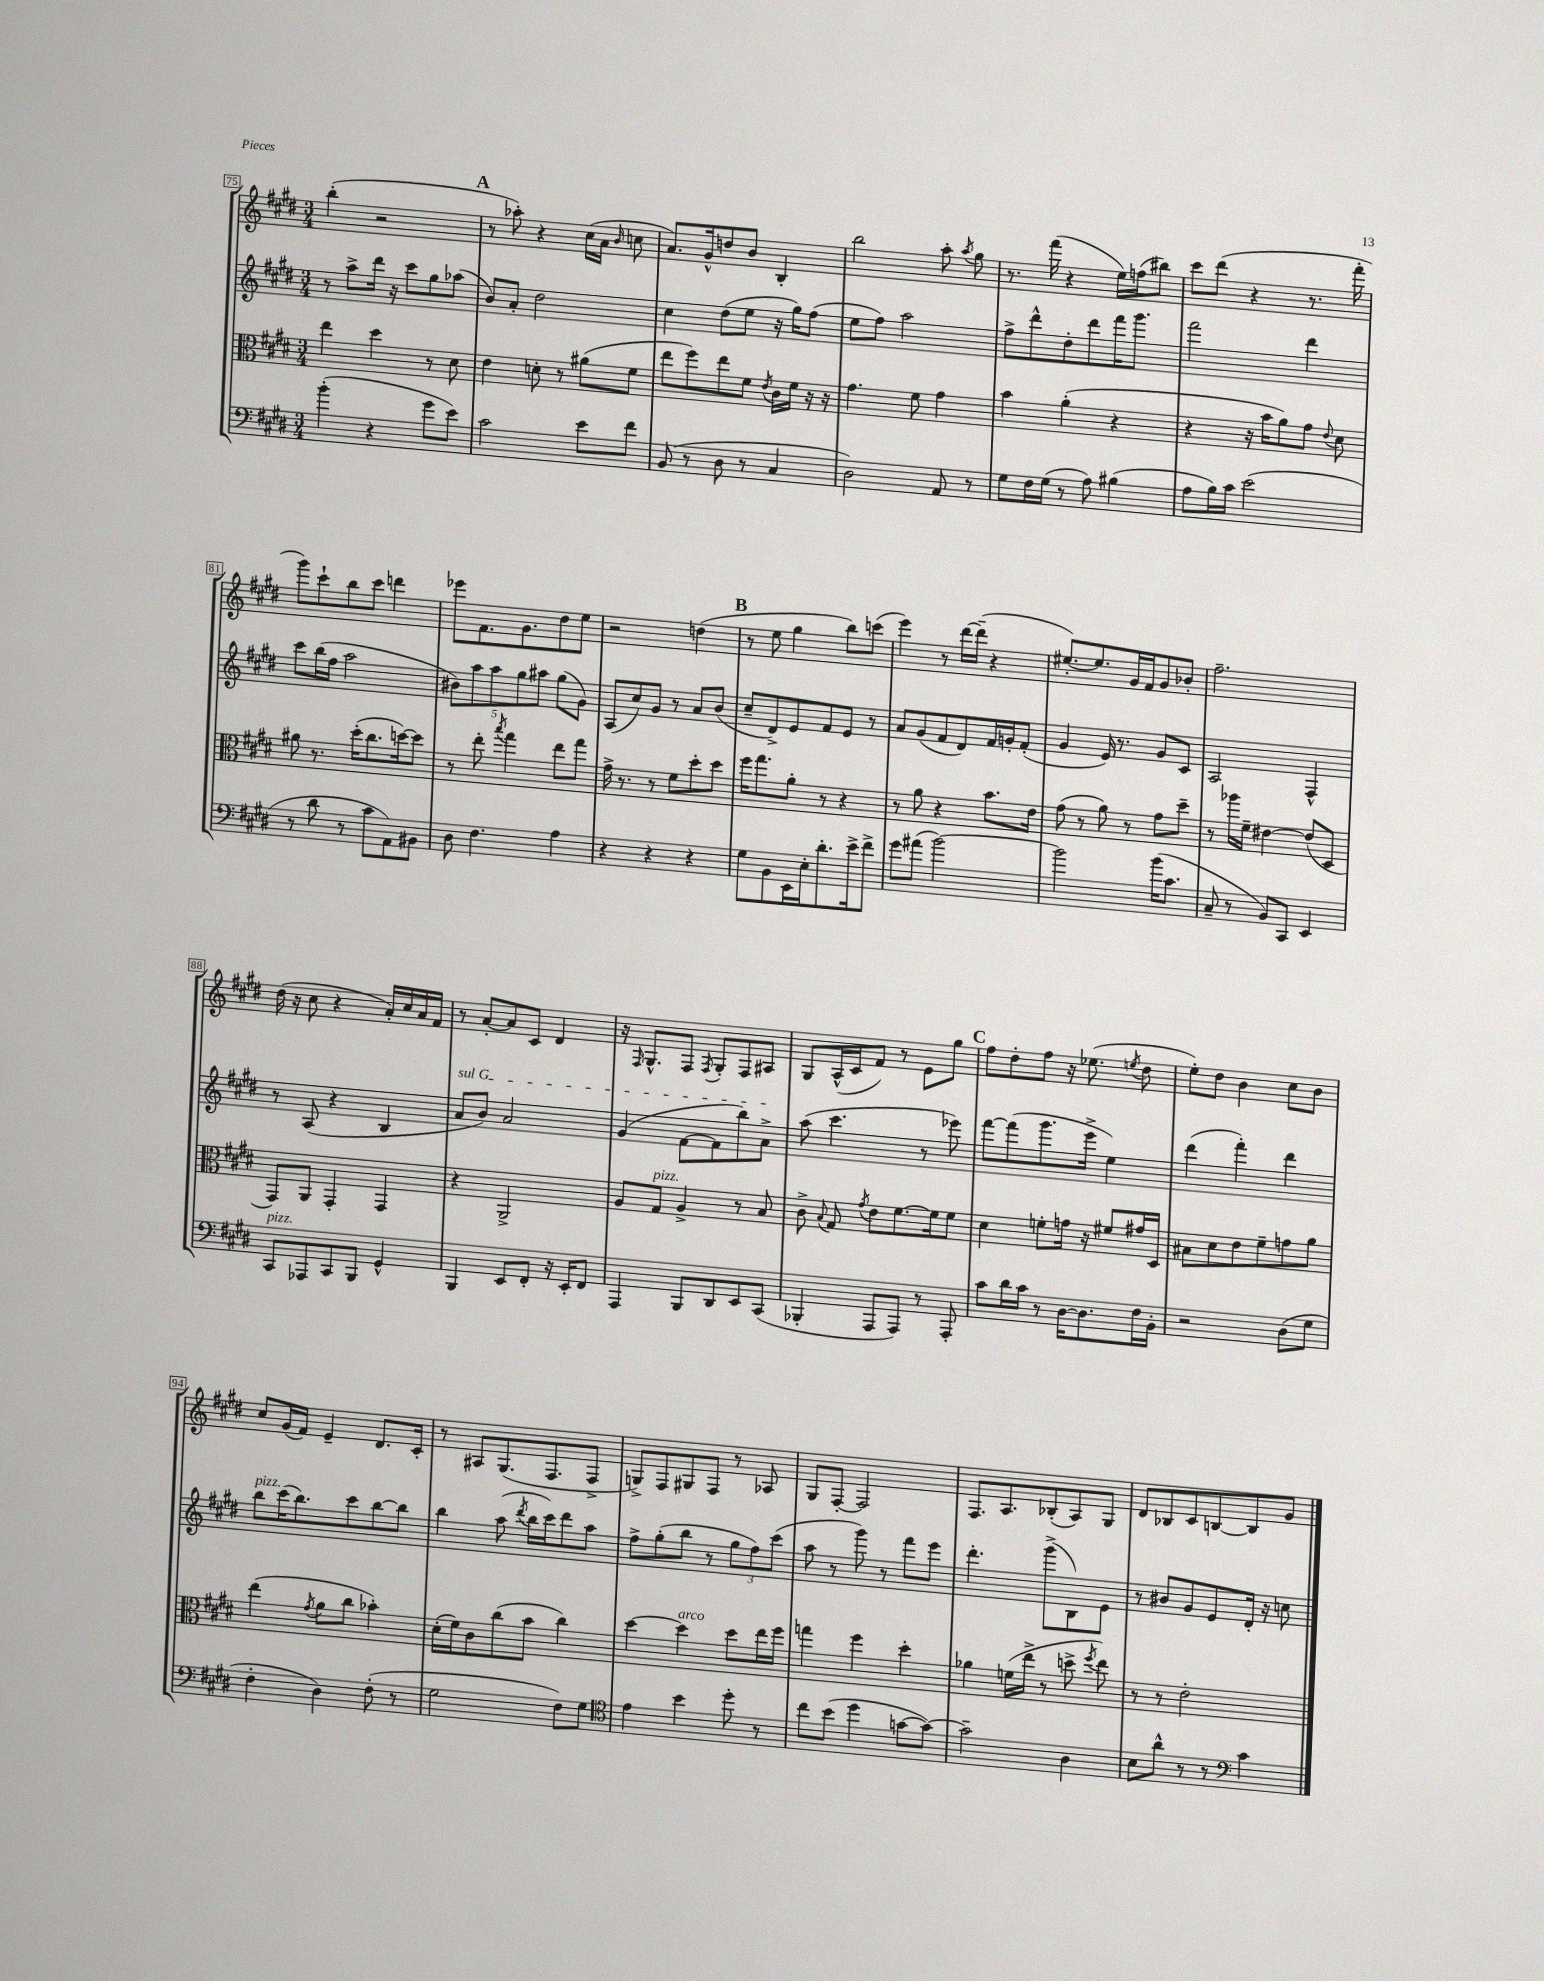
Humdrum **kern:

**kern	**kern	**kern	**kern
*staff4	*staff3	*staff2	*staff1
*clefF4	*clefC3	*clefG2	*clefG2
*k[f#c#g#d#]	*k[f#c#g#d#]	*k[f#c#g#d#]	*k[f#c#g#d#]
*M3/4	*M3/4	*M3/4	*M3/4
(4b'	4ee	8r	(4bb'
.	.	8aa^	.
4r	4dd#	16ddd#	2r
.	.	16r	.
.	.	8ccc#	.
8g#	8r	8gg#	.
8e)	8d#	(8aa-	.
=	=	=	=
2c#	4e	8b)	8r
.	.	8a'	8aa-')
.	8d'	2dd#	4r
.	8r	.	.
8e	(8a#	.	(16cc#
.	.	.	16a
.	.	.	16qqb
8f#	8f#	.	8cc
=	=	=	=
(8BB	8ee	4cc#	8.a)
8r	8ff#)	.	.
.	.	.	16g#^^
8D#	8ee	(8dd#	8dd
8r	8f#	8ee	8b
.	8qe	.	.
4C#	16c#	16r	4B'
.	16f#	16gg#)	.
.	16r	(8ff#	.
.	16r	.	.
=	=	=	=
2D#)	4.g#	8ee	2bb
.	.	8ff#)	.
.	.	2aa	.
.	8f#	.	.
8AA	4g#	.	8aa'
.	.	.	8qaa
8r	.	.	8gg#
=	=	=	=
8G#	4b	8ff#^	8.r
16F#	.	8ddd#^^	.
(16G#	.	.	(16fff#
8r	(4a'	8dd#'	4r
8A)	.	8ddd#	.
(4B#	4r	16fff#	16ee)
.	.	8.ggg#	(16ff
.	.	.	8bb#)
=	=	=	=
8A	4r	2fff#	8ccc#
16B)	.	.	(8ddd#
16c#	.	.	.
(2e	16r	.	4r
.	16b	.	.
.	8a)	.	.
.	8g#	4ddd#	8.r
.	8qqe	.	.
.	8d#	.	.
.	.	.	16fff#'
=	=	=	=
8r	8a#	8ccc#	8ggg#)
8d#	8.r	(16bb	8ccc#`
.	.	16ff#	.
8r	.	2aa	8bb
.	(16dd#'	.	.
8c#	8.cc#	.	8ccc#
8AA)	.	.	4ddd
.	[16dd)	.	.
8BB#	8dd]	.	.
=	=	=	=
8D#	8r	10b#)	8eee-
.	.	10aa	.
4.F#	8ee'	.	8.f#
.	.	10aa	.
.	8qbb	.	.
.	4gg#	.	.
.	.	10gg#	.
.	.	.	8.g#
.	.	10aa#	.
4A	8ee	(8gg#	8dd#
.	8gg#	8g#)	8ee
=	=	=	=
4r	16g#^	(8A	2r
.	8.r	.	.
.	.	8cc#)	.
4r	8r	8g#	.
.	8f#	8r	.
4r	8dd#'	8a	(4dd
.	8dd#	(8b	.
=	=	=	=
8G#	16ff#	8cc#~	8r
.	8.gg#	.	.
8BB	.	8d#^)	8ee
16EE	8a'	8e	4gg#
16E'	.	.	.
8.d#'	8r	8f#	.
.	4r	8e	8bb)
16e^	.	.	.
8f#^	.	8r	(8ccc
=	=	=	=
8g#	8r	8a	4eee)
(8a#	8a	(8g#	.
[2b)	4r	8f#	8r
.	.	8d#)	[16ddd#
.	.	.	(16ddd#~]
.	8.b	16f#	4r
.	.	16g'	.
.	.	(8f#'	.
.	16e	.	.
=	=	=	=
2b]	(8g#	4g#	[8.ee#')
.	8r	.	.
.	.	.	8.ee#]
.	8a)	16e)	.
.	.	8.r	.
.	8r	.	16g#
.	.	.	16f#
(16b	8g#	8g#	8g#
8.c#	.	.	.
.	8dd#~	8c#	8b-'
=	=	=	=
8C#~	8r	2A	2.ff#~
8r	16aa-	.	.
.	16f#~	.	.
8BB)	[4e#	.	.
8CC#	.	.	.
4EE	(8e#]	4F#^^	.
.	8D#	.	.
=	=	=	=
8CC#	8GG#)	8r	(16dd#
.	.	.	16r
8AAA-	8AA	(8A	8cc#
8CC#	4GG#'	4r	4r
8BBB	.	.	.
4GG#^^	4GG#	4B	16a')
.	.	.	16cc#
.	.	.	16a
.	.	.	16f#
=	=	=	=
4BBB	4r	8a	8r
.	.	8b)	[8a'
8EE	2AA^	2a	8a]
8FF#'	.	.	8c#
16r	.	.	4d#
16EE'	.	.	.
8FF#	.	.	.
=	=	=	=
4AAA	8A	(4g#	16r
.	.	.	16qqF#
.	.	.	8.G#^^
.	8G#	.	.
8BBB	4A^	[8f#	8F#
.	.	.	8qF#
8DD#	.	8f#]	8G#'
8EE	8r	8bb)	8F#
(8CC#	8B	8a^	8A#
=	=	=	=
4BBB-'	8c#^	(8aa	8G#
.	8qqB	.	.
.	8G#	4.ccc#	(16A^^
.	.	.	16c#
.	8qg#	.	.
8AAA	8e	.	8f#)
8AAA)	[8.f#	.	8r
8r	.	8r	8e
.	16f#]	.	.
8AAA'	8f#	8eee-)	8gg#
=	=	=	=
8c#	4d#	[8fff#	8ff#
16d#	.	(8fff#]	8dd#'
16c#	.	.	.
8r	8f'	8.ggg#	8ff#
[16D#	16g	.	16r
8.D#]	16r	16eee^	(8.ee-
.	8f#	4ee)	.
.	.	.	8qee
16F#	16g#	.	8dd#
16BB'	16D#	.	.
=	=	=	=
2r	8B#	(4ddd#	8ee')
.	8d#	.	8dd#
.	8e	4fff#')	4b
.	8f#~	.	.
(8D#	8g	4ddd#	8cc#
8G#	8a	.	8b
=	=	=	=
4F#'	(4ee	8bb	8cc#
.	.	(16ccc#	(16g#
.	.	8.bb)	16f#)
.	8qg#	.	.
4D#)	8a	.	4e~
.	8cc#	8ccc#	.
(8F#'	4b-')	[8bb	8.d#
8r	.	8bb]	.
.	.	.	16c#'
=	=	=	=
2G#	(16d#'	4bb	8r
.	16f#)	.	.
.	8c#	.	8A#
.	(8cc#	(8aa	(8.G#
.	.	8qddd#	.
.	8b	16bb	.
.	.	16ccc#)	8.F#
8F#)	4cc#)	8ddd#	.
8G#	.	8aa	8F#^
=	=	=	=
*clefC4	*	*	*
4e	[4dd#	8ff#^	8G^)
.	.	(8gg#'	8F#
4b	4dd#]	8bb	8G#
.	.	8r	8F#
8dd#'	8dd#	12gg#	8r
.	.	12ff#)	.
8r	16ee	.	8A-
.	.	(12ccc#	.
.	16ff#	.	.
=	=	=	=
8cc#	4gg	8aa	8G#
(8b	.	8r	[8F#'
4dd#	4ff#	8ggg#)	2F#]
.	.	8r	.
[8g	4dd#'	8fff#	.
8g_)	.	8eee	.
=	=	=	=
2g~]	4a-	4.ddd#'	8.F#
.	.	.	8.A
.	(16f	.	.
.	16ee^	.	.
.	8r	(8ggg#^	(8B-'
4A	8dd^	8B)	8A)
.	8qff#	.	.
.	8ee)	8e	8G#
=	=	=	=
8B	8r	8r	8d#
8a^^	8r	8b#	8B-
8r	2e'	8g#	8c#
8r	.	8e	[8B
*clefF4	*	*	*
4c#	.	16d#'	8B]
.	.	16r	.
.	.	8cc	8g#
==	==	==	==
*-	*-	*-	*-
